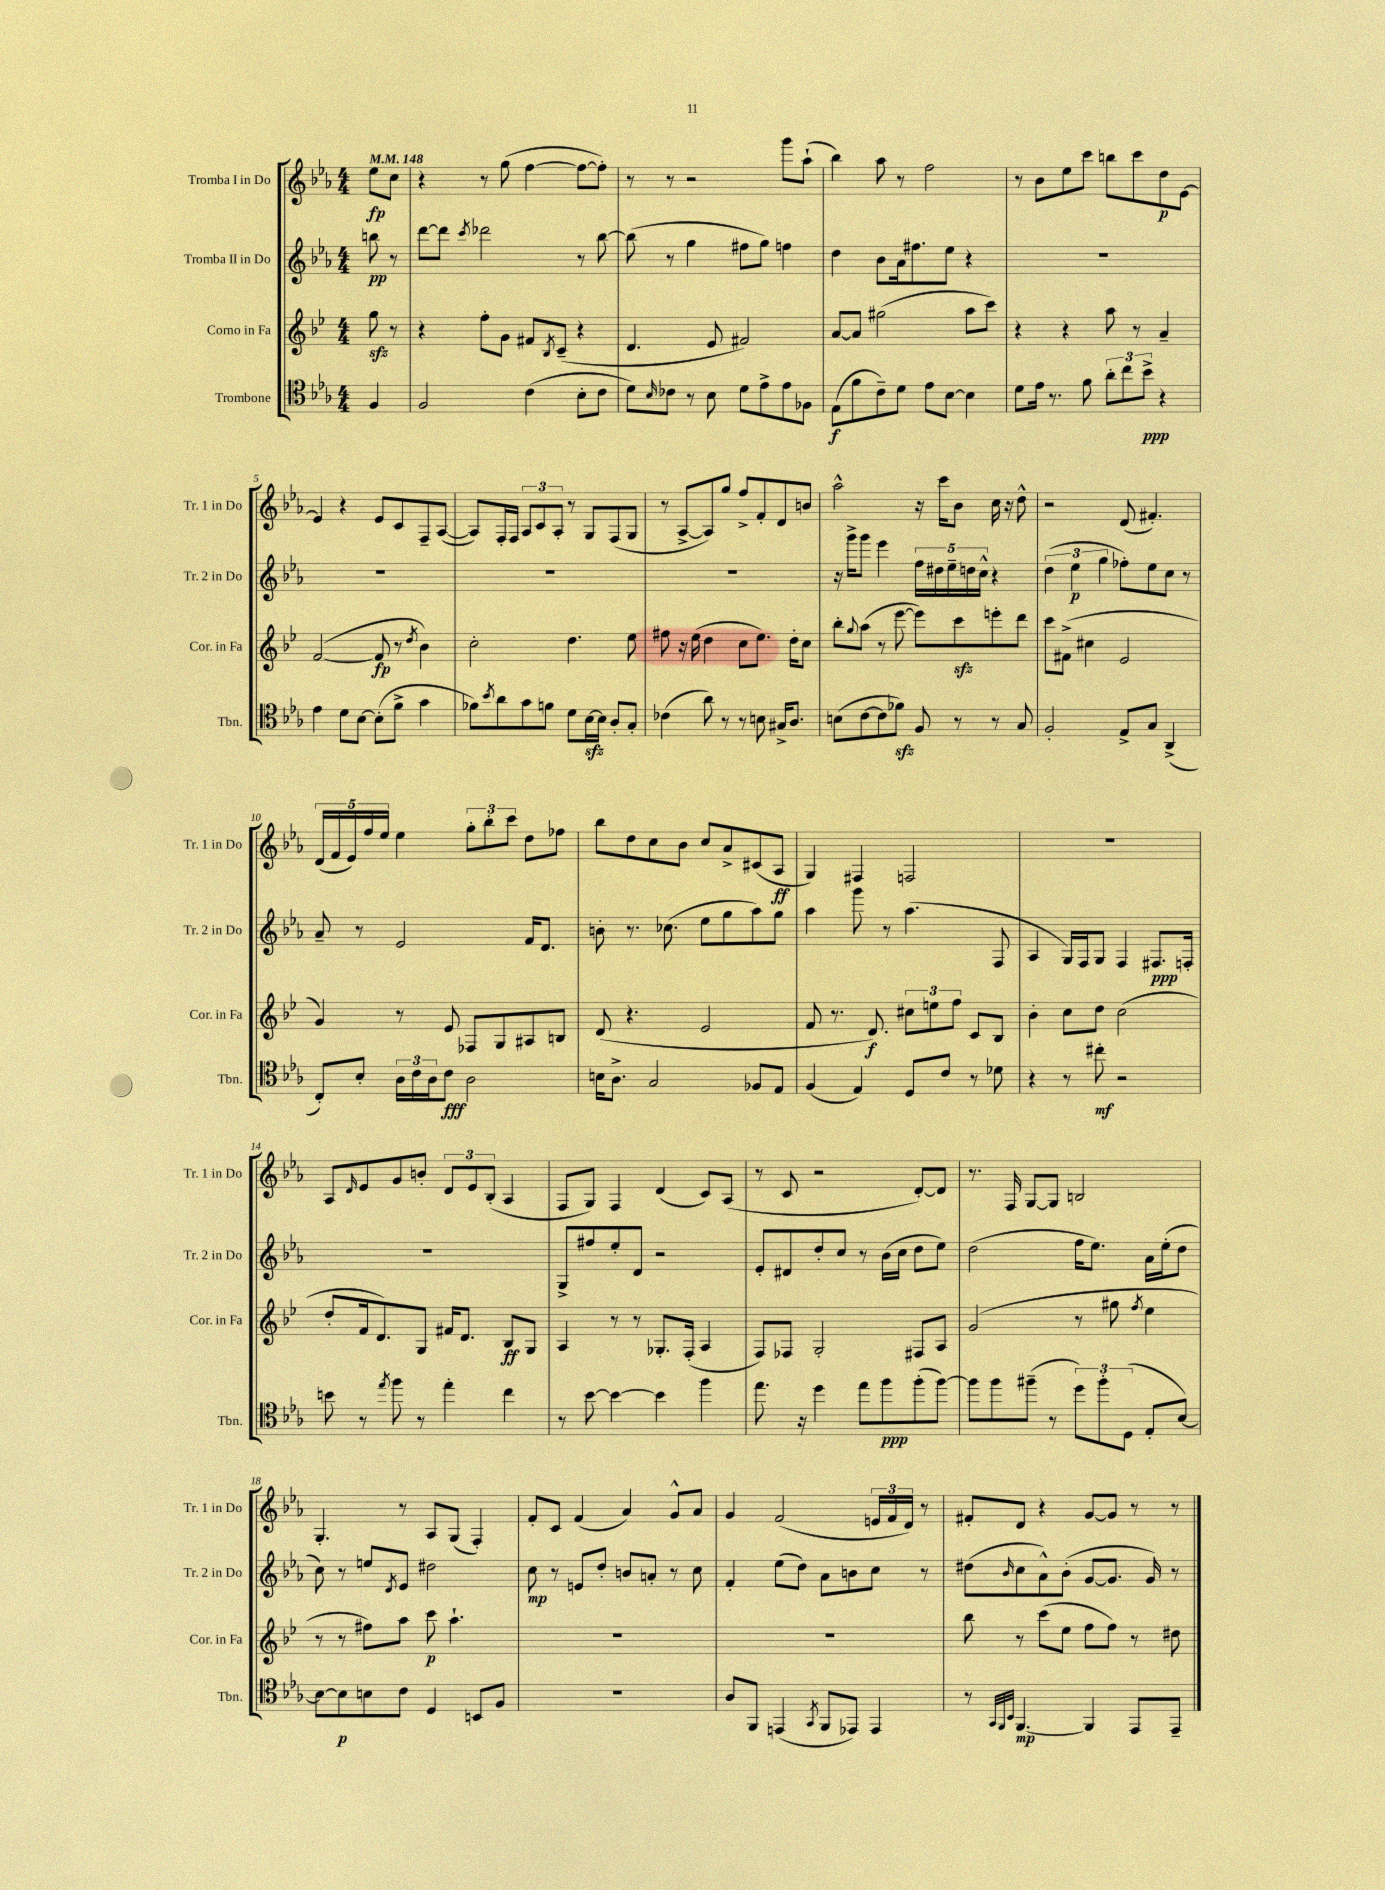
<<
\new StaffGroup <<
\new Staff = "s0" \with { instrumentName = "Tromba I in Do" shortInstrumentName = "Tr. 1 in Do" } {
    \clef treble \key ees \major \numericTimeSignature \time 4/4 \partial 4 \tempo 4 = 148
    ees''8\fp c''8 |
    r4 r8 g''8( f''4~ f''8~ f''8-.) |
    r8 r8 r2 g'''8 aes''8-!( |
    bes''4) aes''8 r8 f''2 |
    r8 bes'8 ees''8 c'''8 b''8 c'''8 d''8\p ees'8~ |
    ees'4 r4 ees'8 c'8 f8-- aes8~( |
    aes8) f16-. f16 \tuplet 3/2 { aes8 c'8 aes8-. } r8 g8 f8( g8 |
    r8 aes8~-> aes8) g''8 f''8-> f'8-. d'8 b'8 |
    aes''2-^ r16 c'''16 bes'8 c''16 r16 d''8-^ |
    r2 d'8( fis'4.-.) |
    \tuplet 5/4 { d'16( f'16 ees'16) f''16 ees''16 } ees''4 \tuplet 3/2 { g''8-. bes''8-. c'''8 } d''8 fes''8 |
    bes''8 d''8 c''8 bes'8 c''8 aes'8-> cis'8( aes8\ff |
    g4) fis4 f2 |
    R1 |
    aes8 \grace { d'16 } ees'8 g'8 b'8-. \tuplet 3/2 { d'8 ees'8 bes8-.( } aes4 |
    f8 g8) f4 d'4( c'8) aes8( |
    r8 c'8 r2 d'8~-.) d'8 |
    r8. f16 g8~ g8 b2 |
    g4.-. r8 aes8 g8( f4-.) |
    f'8-. c'8 f'4( aes'4) g'8-^ aes'8 |
    g'4 f'2( \tuplet 3/2 { e'16 f'16 d'16) } r8 |
    fis'8-. d'8 r4 g'8~ g'8 r8 r8 \bar "|." |
}
\new Staff = "s1" \with { instrumentName = "Tromba II in Do" shortInstrumentName = "Tr. 2 in Do" } {
    \clef treble \key ees \major \numericTimeSignature \time 4/4 \partial 4
    b''8\pp r8 |
    d'''8~ d'''8 \acciaccatura { c'''8 } des'''2 r8 bes''8~ |
    bes''8( r8 g''4 fis''8 g''8) f''4 |
    d''4 bes'8 aes'16 fis''8. ees''8 r4 |
    R1 |
    R1 |
    R1 |
    R1 |
    r16 g'''16-> g'''8 ees'''4 \tuplet 5/4 { f''16 dis''16 ees''16-- d''16 c''16-^ } r4 |
    \tuplet 3/2 { d''4( ees''4\p g''4 } fes''8-.) ees''8 c''8 r8 |
    aes'8-- r8 ees'2 f'16 d'8. |
    b'8-. r8. ces''8.( ees''8 g''8 aes''8) g''8 |
    aes''4 g'''8 r8 aes''4.( f8 |
    aes4 g16) f16 g8 f4 fis8.\ppp f16-. |
    R1 |
    g8-> fis''8 ees''8-. d'8 r2 |
    ees'8-. dis'8 d''8-. c''8 r8 bes'16( c''16 d''8 ees''8) |
    d''2( f''16 ees''8.) aes'16 ees''16-.( d''8 |
    c''8) r8 e''8 \acciaccatura { d'8 } ees'8 dis''2 |
    c''8\mp r8 e'8 d''8-. b'8 a'8-. r8 c''8 |
    f'4-. ees''8( d''8) aes'8 b'8 c''8 r8 |
    dis''8( \grace { bes'16 } c''8 aes'8-^) bes'8-.( g'8~ g'8. g'16) r8 \bar "|." |
}
\new Staff = "s2" \with { instrumentName = "Corno in Fa" shortInstrumentName = "Cor. in Fa" } {
    \clef treble \key bes \major \numericTimeSignature \time 4/4 \partial 4
    g''8\sfz r8 |
    r4 f''8-. g'8 fis'8 \acciaccatura { bes8 } c'8--( r4 |
    d'4. ees'8 fis'2) |
    a'8~ a'8 gis''2( a''8 c'''8) |
    r4 r4 a''8 r8 a'4-- |
    f'2~( f'8\fp r8 \acciaccatura { d''8 } bes'4) |
    c''2-. d''4. ees''8 |
    fis''8 r16 ees''16( d''4 c''8 ees''8.) d''16-. c''8 |
    bes''8-. \appoggiatura { g''8 } a''8( r8 ees'''8~ ees'''8) c'''8\sfz e'''8-. d'''8 |
    c'''8 fis'8->( cis''4 ees'2 |
    g'4) r8 ees'8 fes8 g8 ais8 b8 |
    d'8( r4. ees'2 |
    f'8 r8. d'8.\f) \tuplet 3/2 { cis''8 e''8 f''8 } c'8 bes8 |
    bes'4-. c''8 d''8 c''2( |
    d''8-. f'16 d'8.) g8 fis'16 d'8. bes8\ff g8 |
    a4 r8 r8 ges8.-. f16-.( a4 |
    f8) fes8 g2-. fis8 a8 |
    g'2( r8 gis''8 \acciaccatura { f''8 } ees''4 |
    r8 r8 fis''8) a''8 c'''8\p a''4.-! |
    R1 |
    R1 |
    bes''8 r8 c'''8( ees''8 f''8 f''8) r8 dis''8 \bar "|." |
}
\new Staff = "s3" \with { instrumentName = "Trombone" shortInstrumentName = "Tbn." } {
    \clef tenor \key ees \major \numericTimeSignature \time 4/4 \partial 4
    f4 |
    f2 c'4( bes8-. c'8 |
    d'8) \grace { bes16 } ces'8 r8 bes8 d'8 ees'8-> ees'8 fes8 |
    ees8\f( f'8 c'8--) d'8 ees'8 bes8~ bes4 |
    d'8 ees'16 r8. f'8 \tuplet 3/2 { aes'8-. c''8 bes'8->\ppp } r4 |
    ees'4 d'8 bes8~ bes8-.( f'8-> g'4 |
    fes'8) \acciaccatura { bes'8 } aes'8 g'8 f'8 d'8 bes16~\sfz bes16 aes8-. g8-. |
    ces'4( aes'8) r8 r8 b8 gis16-> aes8. |
    b8( c'8~ c'8 fes'8\sfz) f8 r8 r8 g8 |
    f2-. ees8-> g8 aes,4->( |
    c8-.) bes8-. \tuplet 3/2 { aes16 c'16 aes16 } c'8\fff aes2 |
    b16 aes8.-> g2 fes8 ees8 |
    f4( ees4) d8 c'8 r8 des'8 |
    r4 r8 cis''8-.\mf r2 |
    b'8 r8 \acciaccatura { ees''8 } f''8 r8 ees''4-. c''4 |
    r8 bes'8~ bes'4~ bes'4 f''4 |
    ees''8. r16 d''4 ees''8 f''8\ppp f''8-.( f''8~) |
    f''8 f''8 fis''8--( r8 \tuplet 3/2 { d''8) fis''8-. d8( } ees8-. bes8~) |
    bes8~ bes8\p b8 c'8 d4 b,8 f8 |
    R1 |
    aes8 f,8 e,4( \acciaccatura { g,8 } f,8 ees,8) ees,4 |
    r8 \grace { g,32 f,32 bes,32 } f,4.~\mp f,4 ees,8 ees,8-- \bar "|." |
}
>>
>>
